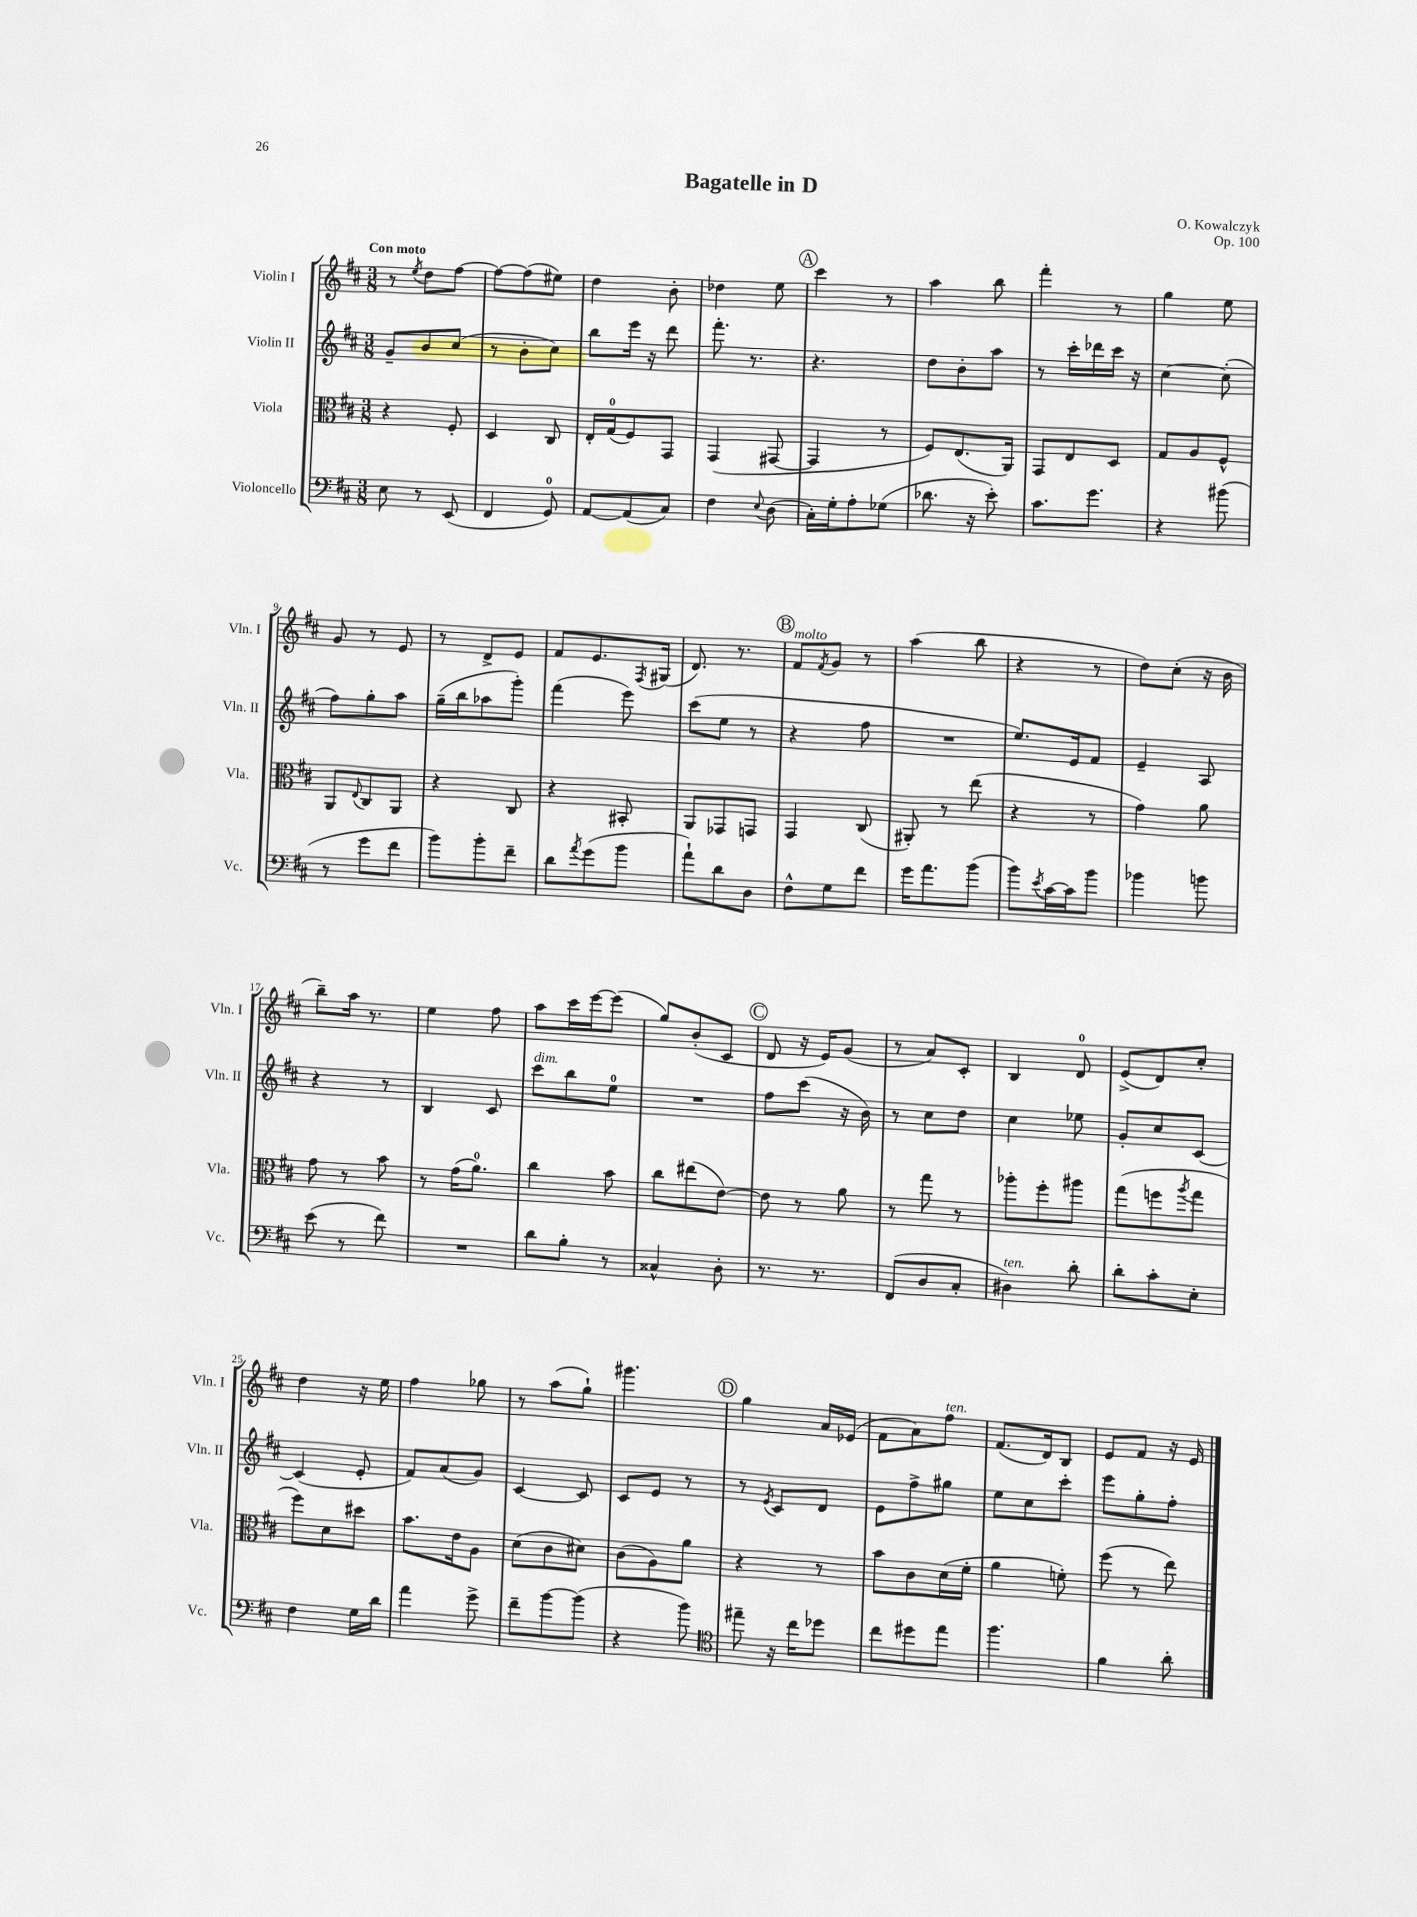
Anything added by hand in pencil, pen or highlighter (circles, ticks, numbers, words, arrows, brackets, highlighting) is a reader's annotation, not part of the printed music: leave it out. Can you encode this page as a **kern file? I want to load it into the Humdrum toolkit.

**kern	**kern	**kern	**kern
*staff4	*staff3	*staff2	*staff1
*clefF4	*clefC3	*clefG2	*clefG2
*k[f#c#]	*k[f#c#]	*k[f#c#]	*k[f#c#]
*M3/8	*M3/8	*M3/8	*M3/8
8E\	4r	8g~/L	8r
.	.	.	8qee/
8r	.	8b/	8dd\L
(8EE/	8F#'/	(8cc#/J	[8ff#\J
=	=	=	=
4FF#/	4D/	8r	8ff#\_L
.	.	8b'\L	(8ff#\]
8GG/)	8C#/	8cc#\J)	8ee#\J)
=	=	=	=
[8AA/L	16E'/LL	8bb\L	4dd\
.	(16G/J	.	.
(8AA/]	8F#/)	16eee\Jk	.
.	.	16r	.
8C#/J)	8GG/J	8ddd\	8b'\
=	=	=	=
4F#\	(4GG/	8.fff#'\	4dd-\
.	.	8.r	.
8qqE/	.	.	.
(8D\	[8GG#/	.	8ee\
=	=	=	=
16C#'\LL)	4GG#/]	4.r	4ccc#\
16G'\J	.	.	.
8A'\	.	.	.
(8G-\J	8r	.	8r
=	=	=	=
8.d-\	8F#/L)	8dd\L	4aa\
.	(8.E/	8b'\	.
16r	.	.	.
8e'\)	.	8aa\J	8bb\
.	16AA/Jk)	.	.
=	=	=	=
8.c#\L	8GG/L	8r	4fff#'\
.	8E/	16ccc#'\LL	.
8.g\J	.	16ddd-\	.
.	8D/J	16ccc#\JJ	8r
.	.	16r	.
=	=	=	=
4r	8G/L	[4cc#\	4gg\
.	8A/	.	.
(8b#\	8F#^^/J	(8cc#'\]	8ee\
=	=	=	=
8r	8AA/L	8ff#\L)	8g/
.	8qqE/	.	.
8g\L	8C#/	8gg'\	8r
8f#\J	8AA/J	8aa\J	8e/
=	=	=	=
8b\L)	4r	(16gg~\LL	8r
.	.	16bb\J	.
8b'\	.	8aa-\	8d^/L
8f#~\J	8C#/	8ggg'\J)	8e/J
=	=	=	=
8d\L	4r	(4fff#\	8f#/L
8qa/	.	.	.
(8g\	.	.	8.e/
8b\J	8BB#'/	8eee\)	.
.	.	.	8qF#/
.	.	.	(16G#/Jk
=	=	=	=
8a`\L)	8AA/L	(8ccc#\L	8.d/)
8d\	8GG-/	8ee\J	.
.	.	.	8.r
8D\J	8GG/J	8r	.
=	=	=	=
8F#^^\L	4GG/	4r	8f#/L
.	.	.	8qf#/
8G\	.	.	8g/J
8f#\J	(8C#/	8ff#\	8r
=	=	=	=
16g\LK	8AA#'/)	4.r	(4aa\
8.a\	.	.	.
.	8r	.	.
(8b\J	(8ee\	.	8bb\
=	=	=	=
8b\L)	4r	8.ee/L)	4r
8qe/	.	.	.
[16c#\L	.	.	.
16c#\]J	.	16e/k	.
8b\J	8r	8f#/J	8r
=	=	=	=
4b-\	4g\)	4e~/	8dd\L)
.	.	.	(8cc#'\J
8b\	8a\	8A/	16r
.	.	.	16b\
=	=	=	=
(8e\	8g\	4r	8bb~\L)
8r	8r	.	16aa\Jk
.	.	.	8.r
8f#\)	8b\	8r	.
=	=	=	=
4.r	8r	4B/	4ee\
.	(16g\LK	.	.
.	8.a\J)	.	.
.	.	8c#/	8ff#\
=	=	=	=
8d\L	4cc#\	8ccc#\L	8aa\L
8B'\J	.	8bb\	16ccc#\L
.	.	.	[16eee\J
8r	8b\	8ee\J	(8eee\]J
=	=	=	=
4C##^^/	8cc#\L	4.r	8gg/L)
.	(8ee#\	.	(8b'/
8D'\	[8e\J)	.	8c#/J
=	=	=	=
8.r	8e\]	8ff#\L	8d/
.	8r	(8ccc#\J	16r
8.r	.	.	16e/LK)
.	8a\	16r	(8g/J
.	.	16b\)	.
=	=	=	=
(8FF#/L	8r	8r	8r
8D/	8gg\	8cc#\L	8a/L)
8C#'/J	8r	8dd\J	8c#'/J
=	=	=	=
4D#\)	8aa-'\L	4cc#\	4B/
.	8ff#'\	.	.
8d'\	8aa#\J	8ee-\	8d/
=	=	=	=
8d'\L	(8gg\L	8g'/L	(8e^/L
8c#'\	8ff\	8cc#/	8d/)
.	8qaa/	.	.
8E'\J	8gg\J	[8c#/J	8cc#'/J
=	=	=	=
4F#\	8ff#\L)	(4c#/]	4dd\
.	8d\	.	.
16G\LL	8dd#\J	8e'/	16r
16d\JJ	.	.	16ee\
=	=	=	=
4a\	8.b\L	8f#/L)	4ff#\
.	.	(8a/	.
.	16e\k	.	.
8g^\	8A\J	8g/J)	8gg-\
=	=	=	=
8f#~\L	(8d\L	[4c#/	8r
[8b\	8c#\	.	(8aa\L
(8b\]J	8d#\J)	8c#/]	8gg`\J)
=	=	=	=
4r	(8c#\L	8c#/L	4.ggg#\
.	8A\)	8e/J	.
8b\)	8a\J	8r	.
=	=	=	=
*clefC4	*	*	*
8ee#~\	4r	8r	4gg\
.	.	8qe/	.
16r	.	8c#/L	.
16cc#\LK	.	.	.
8dd-\J	8r	8d/J	16a/LL
.	.	.	(16e-/JJ
=	=	=	=
8cc#\L	8b\L	8e\L	8f#\L
8dd#\	8c#\	8ff#^\	8a\)
8ee\J	(16d\L	8gg#\J	8ff#\J
.	16f#'\JJ	.	.
=	=	=	=
4.ff#\	4a\	8ee\L	(8.f#/L
.	.	8cc#\	.
.	.	.	16d/k)
.	8f'\)	8ccc#'\J	8B/J
=	=	=	=
4f#\	(8ff#\	8eee\L	8e/L
.	8r	8gg'\	8f#/J
8a'\	8ee\)	8ff#'\J	16r
.	.	.	16e/
==	==	==	==
*-	*-	*-	*-
